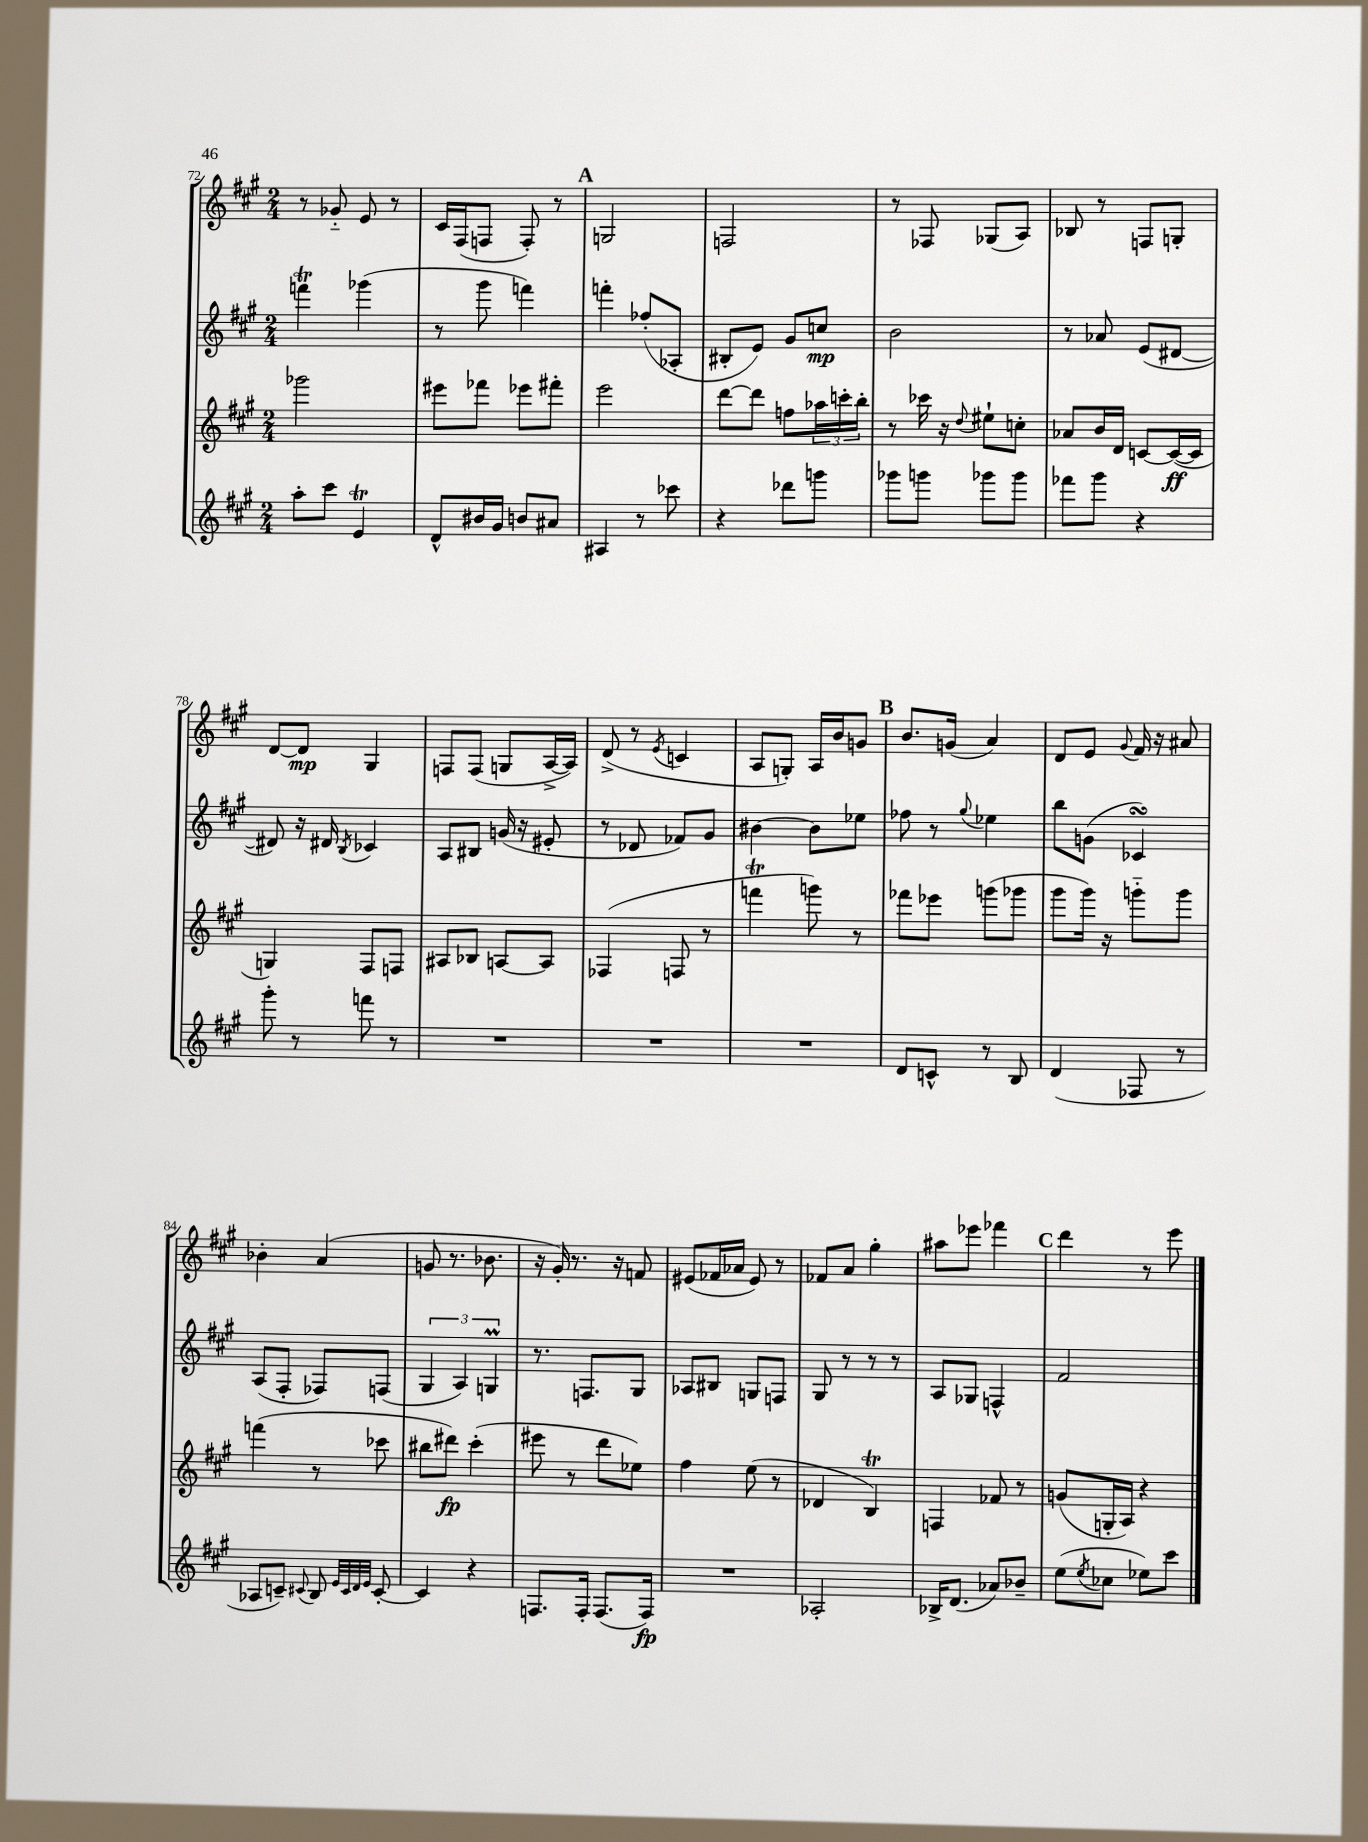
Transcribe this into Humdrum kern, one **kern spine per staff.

**kern	**kern	**kern	**kern
*staff4	*staff3	*staff2	*staff1
*clefG2	*clefG2	*clefG2	*clefG2
*k[f#c#g#]	*k[f#c#g#]	*k[f#c#g#]	*k[f#c#g#]
*M2/4	*M2/4	*M2/4	*M2/4
8aa'	2ggg-	4fff	8r
8ccc#	.	.	8g-'~
4e	.	(4ggg-	8e
.	.	.	8r
=	=	=	=
8d^^	8eee#	8r	16c#
.	.	.	(16F#
16b#	8fff-	8ggg#	8F
16g#	.	.	.
8b	8eee-	4fff)	8F')
8a#	8fff#'	.	8r
=	=	=	=
4A#	2eee	4fff'	2G
8r	.	(8ff-'	.
8ccc-	.	8A-'	.
=	=	=	=
4r	[8ddd	8B#'	2F
.	8ddd]	8e)	.
8ddd-	8ff	8g#	.
8ggg	24aa-	8cc	.
.	24ccc'	.	.
.	24bb'	.	.
=	=	=	=
8ggg-	8r	2b	8r
8ggg	16ccc-	.	8F-
.	16r	.	.
.	8qqdd	.	.
8ggg-	8ee#`	.	(8G-
8ggg-	8cc'	.	8A)
=	=	=	=
8fff-	8a-	8r	8B-
8ggg#	16b	8a-	8r
.	16d	.	.
4r	[8c	(8e	8F
.	(16c_	[8d#	8G'
.	16c]	.	.
=	=	=	=
8ggg#'	4G)	8d#])	[8d
8r	.	16r	8d]
.	.	16d#	.
.	.	8qB	.
8fff	8F#	4c-	4G#
8r	8F	.	.
=	=	=	=
2r	8A#	8A	8F
.	8B-	8B#	(8F
.	[8A	(16g	8G
.	.	16r	.
.	8A]	8e#'	[16A^
.	.	.	16A])
=	=	=	=
2r	(4F-	8r	(8d^
.	.	8d-	8r
.	.	.	8qe
.	8F	8f-)	4c
.	8r	8g#	.
=	=	=	=
2r	4fff	[4b#	8A
.	.	.	8G')
.	8ggg)	8b#]	16A
.	.	.	16b
.	8r	8ee-	8g
=	=	=	=
8d	8fff-	8ff-	8.b
8c^^	8eee-	8r	.
.	.	.	(16g
.	.	8qqgg#	.
8r	(8ggg	4ee-	4a)
8B	8ggg-	.	.
=	=	=	=
(4d	8ggg#	8bb	8d
.	16ggg#)	(8g	8e
.	16r	.	.
.	.	.	8qqg#
8F-	8ggg'~	4c-)	16f#
.	.	.	16r
8r	8ggg	.	8a#
=	=	=	=
8A-	(4fff	(8A	4b-'
8c~)	.	8F#'	.
8qqc#	.	.	.
8B	8r	8F-)	(4a
32qqe	.	.	.
32qqc#	.	.	.
32qqd	.	.	.
32qqe	.	.	.
[8c#'	8ccc-	(8F	.
=	=	=	=
4c#]	8bb#	6G#	8g
.	8ddd#)	.	8.r
.	.	6A)	.
4r	(4ccc#'	.	.
.	.	.	8.b-
.	.	6G	.
=	=	=	=
8.F	8eee#	8.r	16r
.	.	.	16g#')
.	8r	.	8.r
16F'	.	8.F	.
(8.F	8ddd	.	.
.	.	.	16r
.	8ee-)	8G#	8f
16F)	.	.	.
=	=	=	=
2r	4ff#	8A-	(8e#
.	.	8B#	16f-
.	.	.	16a-
.	(8ee	8G	8e#)
.	8r	8F	8r
=	=	=	=
2A-'	4d-	8G#	8f-
.	.	8r	8a
.	4B)	8r	4gg#'
.	.	8r	.
=	=	=	=
16B-^	4F	8A	8aa#
(8.d	.	.	.
.	.	8G-	8eee-
8a-)	8f-	4F^^	4fff-
8b-~	8r	.	.
=	=	=	=
(8ee	(8g	2f#	4ddd
8qee	.	.	.
8cc-	16G'	.	.
.	16A)	.	.
8ee-)	4r	.	8r
8ccc#	.	.	8eee
==	==	==	==
*-	*-	*-	*-
